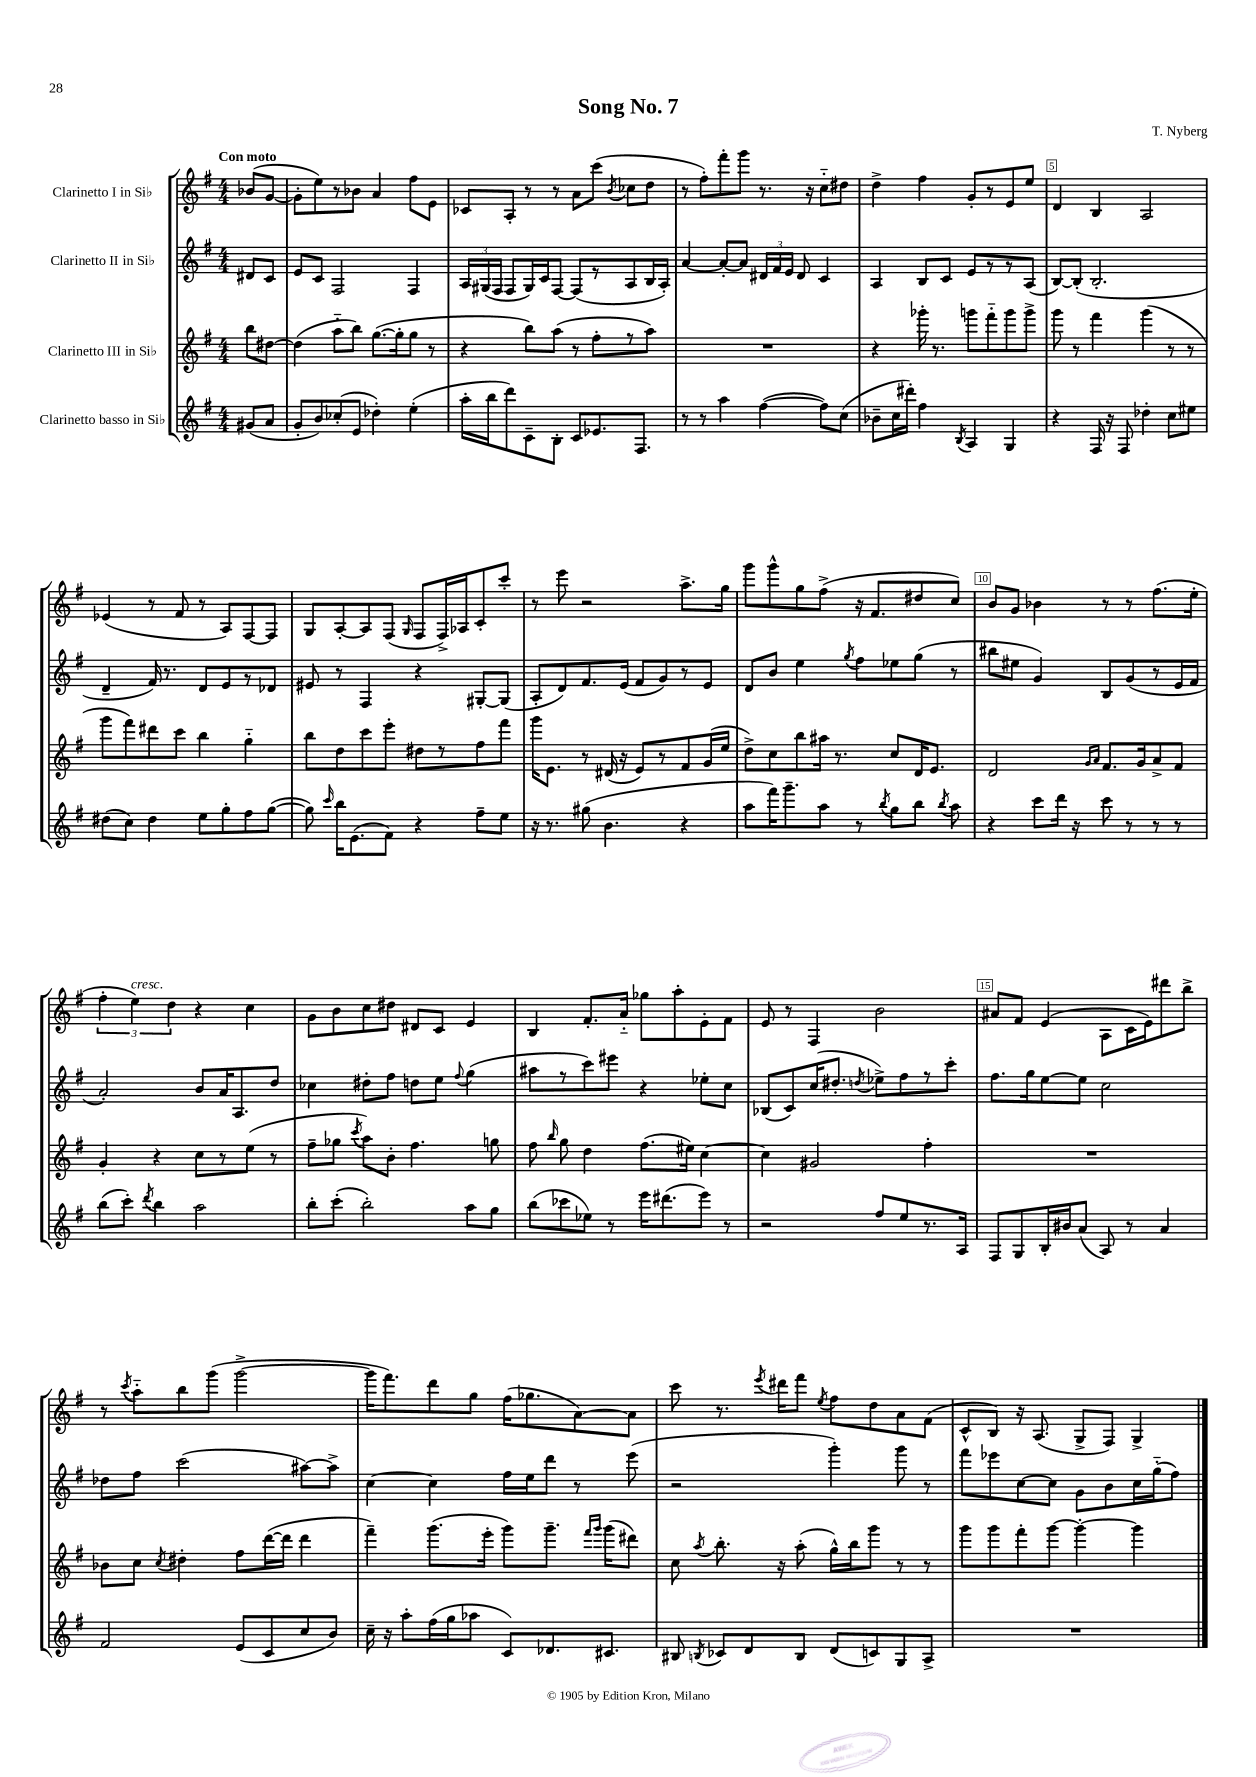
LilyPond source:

\header { title = "Song No. 7" composer = "T. Nyberg" }
<<
\new StaffGroup <<
\new Staff = "s0" \with { instrumentName = "Clarinetto I in Sib" } {
    \clef treble \key g \major \numericTimeSignature \time 4/4 \partial 4 \tempo "Con moto"
    \autoBeamOff bes'8[( g'8]~ |
    g'8[-. e''8) r8 bes'8] a'4 fis''8[ e'8] |
    ces'8[ a8]-. r8 r8 a'8[ c'''8]( \acciaccatura { b'8 } ces''8[ d''8] |
    r8 fis''8[-.) fis'''8-. g'''8] r8. r16 c''8[-_ dis''8] |
    d''4-> fis''4 g'8[-. r8 e'8 e''8] |
    d'4 b4 a2 |
    ees'4( r8 fis'8 r8 a8[) fis8~ fis8] |
    g8[ a8~-. a8 fis8]( \grace { g16 } fis8[ fis16->) aes16 c'8-. c'''8]-. |
    r8 e'''8 r2 a''8.[-> g''16] |
    g'''8[ g'''8-^ g''8 fis''8]->( r16 fis'8.[ dis''8 c''8]) |
    b'8[ g'8] bes'4 r8 r8 fis''8.[( e''16]-. |
    \tuplet 3/2 { fis''4-. e''4^\markup { \italic "cresc." }) d''4 } r4 c''4 |
    g'8[ b'8 c''8 dis''8] dis'8[ c'8] e'4 |
    b4 fis'8.[-. a'16]-_ ges''8[ a''8-. e'8-. fis'8] |
    e'8 r8 fis4 b'2 |
    ais'8[ fis'8] e'4( a8[ c'16 e'16) dis'''8 b''8]-> |
    r8 \acciaccatura { c'''8 } a''8[-_ b''8 g'''8]( g'''2~-> |
    g'''16[ fis'''8.) d'''8 g''8] fis''16[( ges''8. a'8~) a'8] |
    c'''8 r8. \acciaccatura { e'''8 } dis'''16[ fis'''8] \acciaccatura { e''8 } fis''8[ d''8 a'8 fis'8]( |
    c'8[-^ b8]) r16 a8.( g8[-> fis8]) g4-> \bar "|." |
}
\new Staff = "s1" \with { instrumentName = "Clarinetto II in Sib" } {
    \clef treble \key g \major \numericTimeSignature \time 4/4 \partial 4
    \autoBeamOff dis'8[ c'8] |
    e'8[ c'8] fis2 fis4 |
    \tuplet 3/2 { a16[ gis16( fis16] } fis8[ gis16) c'16 fis8]~ fis8[( r8 a8 b16 a16]-.) |
    a'4~ a'8[~-. a'8] \tuplet 3/2 { dis'16[ fis'16 e'16] } dis'8 c'4 |
    a4 b8[ c'8] e'8[ r8 r8 a8]( |
    b8[~) b8]-.( b2.-. |
    d'4-- fis'16) r8. d'8[ e'8 r8 des'8] |
    eis'8 r8 fis4 r4 gis8[~-. gis8]( |
    a8[-. d'8) fis'8. e'16]( fis'8[ g'8) r8 e'8] |
    d'8[ b'8] e''4 \acciaccatura { g''8 } fis''8[ ees''8 g''8]( r8 |
    bis''8[ eis''8] g'4) b8[ g'8( r8 e'16 fis'16] |
    a'2-.) b'8[ a'16 a8. d''8] |
    ces''4 dis''8[-. fis''8] d''8[ e''8] \appoggiatura { fis''8 } g''4( |
    ais''8[ r8 c'''8) eis'''8] r4 ees''8[-. c''8] |
    bes8[( c'8) c''16( dis''8.]-. \acciaccatura { d''8 } ees''8[->) fis''8 r8 c'''8]-. |
    fis''8.[ g''16 e''8~ e''8] c''2 |
    des''8[ fis''8] c'''2( ais''8[~) ais''8]-> |
    c''4~ c''4 fis''16[ e''16 d'''8] r8 e'''8( |
    r2 g'''4-.) g'''8 r8 |
    fis'''8[ ees'''8 c''8~ c''8] g'8[ b'8 c''16 g''16-_( fis''8]) \bar "|." |
}
\new Staff = "s2" \with { instrumentName = "Clarinetto III in Sib" } {
    \clef treble \key g \major \numericTimeSignature \time 4/4 \partial 4
    \autoBeamOff b''8[ dis''8]~ |
    dis''4( a''8[-_ b''8]) g''8.[~( g''16-. g''8] r8 |
    r4 b''8[) a''8]( r8 fis''8[-. r8 a''8]) |
    R1 |
    r4 ges'''16-. r8. g'''8[ fis'''8-_ g'''8 g'''8]-> |
    g'''8 r8 fis'''4 g'''4( r8 r8 |
    g'''8[ fis'''8) dis'''8 c'''8] b''4 g''4-_ |
    b''8[ d''8 c'''8 e'''8]-. dis''8[ r8 fis''8 fis'''8] |
    g'''16[ e'8.] r8 dis'16( r16 e'8[) r8 fis'8 g'16( e''16] |
    d''8[->) c''8 b''8 ais''16] r8. c''8[ d'16 e'8.] |
    d'2 \grace { g'16[ a'16] } fis'8.[ g'16 a'8-> fis'8] |
    g'4-. r4 c''8[ r8 e''8]( r8 |
    fis''8[-- ges''8] \acciaccatura { c'''8 } a''8[) b'8]-. fis''4. g''8 |
    fis''8 \grace { b''16 } g''8 d''4 fis''8.[( eis''16]) c''4~ |
    c''4 gis'2 fis''4-. |
    R1 |
    bes'8[ c''8] \acciaccatura { c''8 } dis''4-. fis''8[ d'''16~( d'''16] d'''4 |
    fis'''4--) g'''8.[( e'''16]-. g'''8[) g'''8.]-- \grace { fis'''16[ g'''16] } g'''16[( dis'''8]) |
    c''8 \acciaccatura { a''8 } b''8.-. r16 a''8-.( g''16[-^) b''16 g'''8] r8 r8 |
    g'''8[ g'''8 fis'''8-. g'''8]~ g'''4~-. g'''4 \bar "|." |
}
\new Staff = "s3" \with { instrumentName = "Clarinetto basso in Sib" } {
    \clef treble \key g \major \numericTimeSignature \time 4/4 \partial 4
    \autoBeamOff gis'8[( a'8] |
    g'8[-. b'8) ces''8-.( e'8] des''4-.) e''4-.( |
    a''16[-. b''16 d'''8) c'8-- b8]-. c'8[ ees'8. fis8.] |
    r8 r8 a''4 fis''4~( fis''8[) c''8]( |
    bes'8[-- c''16 dis'''16]-.) fis''4 \acciaccatura { b8 } a4 g4 |
    r4 fis16 r16 fis8 des''4-. c''8[ eis''8] |
    dis''8[( c''8]) dis''4 e''8[ g''8-. fis''8 g''8]~( |
    g''8) \grace { c'''16 } b''16[ e'8.( fis'8]) r4 fis''8[-- e''8] |
    r16 r8. gis''8( b'4. r4 |
    a''8[ fis'''16) g'''8.-- a''8] r8 \acciaccatura { b''8 } g''8[ b''8] \acciaccatura { b''8 } a''8 |
    r4 c'''8[ d'''16] r16 c'''8 r8 r8 r8 |
    b''8[( c'''8]-.) \acciaccatura { d'''8 } b''4 a''2 |
    b''8[-. c'''8]-.( b''2-.) a''8[ g''8] |
    b''8[( ces'''8 ees''8]) r8 e'''16[ dis'''8.( e'''8]) r8 |
    r2 fis''8[ e''8 r8. a16] |
    fis8[ g8 b16-. bis'16 a'8]( a8) r8 a'4 |
    fis'2 e'8[( c'8 c''8 b'8]) |
    c''16-- r16 a''8[-. fis''16( g''16 aes''8] c'8[) des'8. cis'8.] |
    bis8 \acciaccatura { b8 } ces'8[ d'8 b8] d'8[( c'8) g8 a8]-> |
    R1 \bar "|." |
}
>>
>>
\layout { \context { \Score \override BarNumber.break-visibility = ##(#f #t #t) barNumberVisibility = #(every-nth-bar-number-visible 5) \override BarNumber.stencil = #(make-stencil-boxer 0.1 0.3 ly:text-interface::print) } }
